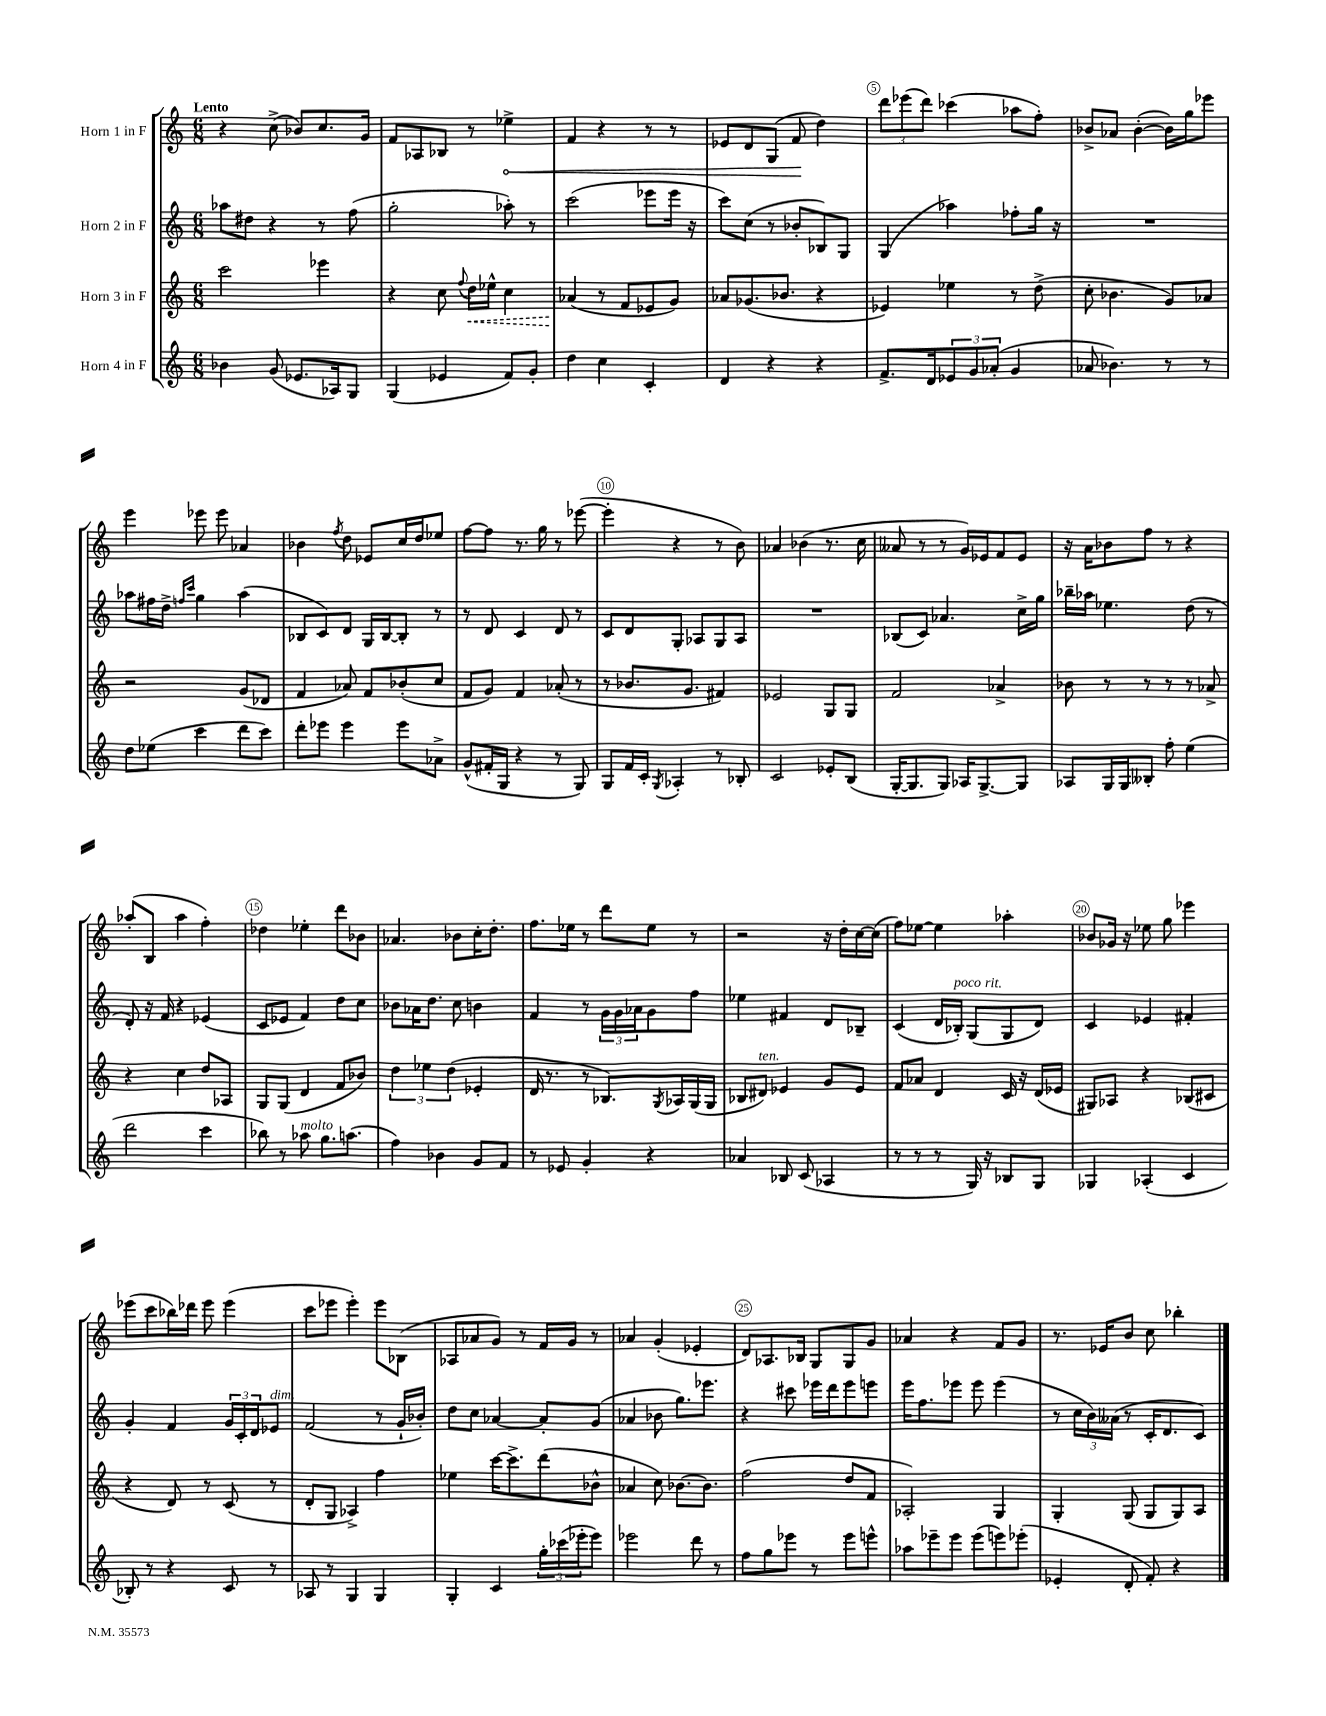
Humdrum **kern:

**kern	**kern	**dynam	**kern	**kern	**dynam
*part4	*part3	*part3	*part2	*part1	*part1
*staff4	*staff3	*staff3	*staff2	*staff1	*staff1
*I"Horn 4 in F	*I"Horn 3 in F	*	*I"Horn 2 in F	*I"Horn 1 in F	*
*clefG2	*clefG2	*	*clefG2	*clefG2	*
*k[]	*k[]	*	*k[]	*k[]	*
*M6/8	*M6/8	*	*M6/8	*M6/8	*
=1	=1	=1	=1	=1	=1
!	!	!	!	!LO:TX:a:B:t=Lento	!
4b-X\	2ccc\	.	8aa-X\L	4r	.
.	.	.	8dd#X\J	.	.
(8g/	.	.	4r	(8cc^\	.
8.e-X/L	.	.	.	8b-X/L)	.
.	4eee-X\	.	8r	8.cc/	.
16A-X/k)	.	.	.	.	.
8G/J	.	.	(8ff\	.	.
.	.	.	.	16g/Jk	.
=2	=2	=2	=2	=2	=2
(4G/	4r	.	2gg'\	8f/L	.
.	.	.	.	8A-X/	.
4e-X/	8cc\	.	.	8B-X/J	.
.	8qqff/	.	.	.	.
!	!	!LO:HP:b	!	!	!
.	16dd\LL	<	.	8r	.
.	16ee-X^^\JJ	.	.	.	.
!	!	!	!	!	!LO:HP:b
8f/L)	4cc\	.	8aa-X'\)	4ee-X^\	<
8g'/J	.	.	8r	.	.
=3	=3	=3	=3	=3	=3
4dd\	(4a-X/	.	(2ccc\	4f/	.
4cc\	8r	[	.	4r	.
.	8f/L	.	.	.	.
4c'/	8e-X/	.	8eee-X\L	8r	.
.	8g/J)	.	16eee-\Jk	8r	.
.	.	.	16r	.	.
=4	=4	=4	=4	=4	=4
4d/	8a-X/L	.	8ccc\L)	8e-X/L	.
.	(8.g-X/	.	(8cc\J	8d/	.
4r	.	.	8r	(8G/J	.
.	8.b-X/J	.	.	.	.
.	.	.	8b-X'/L	8f/	.
4r	4r	.	8B-X/)	4dd\)	[
.	.	.	8G/J	.	.
=5	=5	=5	=5	=5	=5
8.f^/L	4e-X/)	.	(4G/	12ddd\L	.
.	.	.	.	(12eee-X\	.
.	.	.	.	12ddd\J)	.
16d/k	.	.	.	.	.
12e-X/	4ee-X\	.	4aa-X\)	(4ccc-X\	.
12g/	.	.	.	.	.
(12a-X'/J	.	.	.	.	.
4g/	8r	.	8ff-X'\L	8aa-X\L	.
.	(8dd^\	.	16gg\Jk	8ff'\J)	.
.	.	.	16r	.	.
=6	=6	=6	=6	=6	=6
8a-X/	8cc'\	.	2.r	8b-X^/L	.
4.b-X\)	4.b-X\	.	.	8a-X/J	.
.	.	.	.	([4b-'\	.
8r	8g/L)	.	.	16b-\LL])	.
.	.	.	.	16gg\J	.
8r	8a-X/J	.	.	8eee-X\J	.
!!LO:LB:g=z
=7	=7	=7	=7	=7	=7
8dd\L	2r	.	8aa-X\L	4eee\	.
(8ee-X\J	.	.	16ff#X\L	.	.
.	.	.	16dd^\JJ	.	.
.	.	.	16qqffn/LL	.	.
.	.	.	16qqccc/JJ	.	.
4ccc\	.	.	4gg\	8eee-X\	.
.	.	.	.	8eee-\	.
8ddd\L	(8g/L	.	(4aa-\	4a-X/	.
8ccc\J)	8d-X/J	.	.	.	.
=8	=8	=8	=8	=8	=8
8ddd'\L	4f/	.	8B-X/L	4b-X\	.
8eee-X\J	.	.	8c/)	.	.
.	.	.	.	8qff/	.
4eee-\	8a-X/)	.	8d/J	8dd\	.
.	8f/L	.	16G/LL	8e-X/L	.
.	.	.	[16B-/J	.	.
8eee-\L	(8b-X'/	.	8B-'/J]	16cc/L	.
.	.	.	.	16dd/J	.
8a-X^\J	8cc/J	.	8r	8ee-X/J	.
=9	=9	=9	=9	=9	=9
(8g^^/L	8f/L	.	8r	[8ff\L	.
16f#X'/L	8g/J)	.	8d/	8ff\J]	.
16G/JJ	.	.	.	.	.
4r	4f/	.	4c/	8.r	.
.	.	.	.	16gg\	.
8r	(8a-X'/	.	8d/	8r	.
8G/)	8r	.	8r	([8eee-X\	.
=10	=10	=10	=10	=10	=10
8G/L	8r	.	8c/L	4eee-'\]	.
16f/L	8.b-X/L	.	8d/	.	.
16c'/JJ	.	.	.	.	.
8qG/	.	.	.	.	.
4A-X'/	.	.	8G'/J	4r	.
.	8.g/J	.	.	.	.
.	.	.	8A-X/L	.	.
8r	4f#X/)	.	8G/	8r	.
8B-X'/	.	.	8A-/J	8b\)	.
=11	=11	=11	=11	=11	=11
2c/	2e-X/	.	2.r	4a-X/	.
.	.	.	.	(4b-X\	.
8e-X'/L	8G/L	.	.	8.r	.
(8B/J	8G/J	.	.	.	.
.	.	.	.	16cc\	.
=12	=12	=12	=12	=12	=12
[16G'/KL	2f/	.	(8B-X/L	8a--X/	.
8.G/]	.	.	.	.	.
.	.	.	8c/J)	8r	.
8G/J)	.	.	4.a-X/	8r	.
16A-X/KL	.	.	.	16g/LL)	.
[8.G^/	.	.	.	16e-X/J	.
.	4a-X^/	.	.	8f/	.
8G/J]	.	.	16cc^\LL	8e-/J	.
.	.	.	16gg\JJ	.	.
=13	=13	=13	=13	=13	=13
8A-X/L	8b-X\	.	16bb-X~\LL	16r	.
.	.	.	16aa-X\JJ	16a\KL	.
16G/L	8r	.	4.ee-X\	8b-X\	.
16G/J	.	.	.	.	.
8B--X'/J	8r	.	.	8ff\J	.
8ff'\	8r	.	.	8r	.
(4ee\	8r	.	(8dd\	4r	.
.	8a-X^/	.	8r	.	.
!!LO:LB:g=z
=14	=14	=14	=14	=14	=14
2ddd\	4r	.	8d'/)	(8aa-X'/L	.
.	.	.	16r	8B/J	.
.	.	.	16f/	.	.
.	4cc\	.	4r	4aa-\	.
4ccc\	8dd/L	.	(4e-X/	4ff'\)	.
.	8A-X/J	.	.	.	.
=15	=15	=15	=15	=15	=15
8bb-X\)	8G/L	.	8c/L	4dd-X\	.
8r	(8G/J	.	8e-X/J	.	.
!LO:TX:a:i:t=molto	!	!	!	!	!
8aa-X\	4d/	.	4f/)	4ee-X'\	.
8.gg\L	.	.	.	.	.
.	8f/L	.	8dd\L	8ddd\L	.
(8.aan\J	.	.	.	.	.
.	8b-X/J)	.	8cc\J	8b-X\J	.
=16	=16	=16	=16	=16	=16
4ff\)	6dd\	.	8b-X\L	4.a-X/	.
.	.	.	16a-X\K	.	.
.	6ee-X\	.	.	.	.
.	.	.	8.dd\J	.	.
4b-X\	.	.	.	.	.
.	(6dd\	.	.	.	.
.	.	.	8cc\	8b-X\L	.
8g/L	4e-X'/	.	4bn\	16cc'\K	.
.	.	.	.	8.dd'\J	.
8f/J	.	.	.	.	.
=17	=17	=17	=17	=17	=17
8r	16d/	.	4f/	8.ff\L	.
.	8.r	.	.	.	.
8e-X/	.	.	.	.	.
.	.	.	.	16ee-X\Jk	.
4g'/	8r	.	8r	8r	.
.	8.B-X/L)	.	24g\LL	8ddd\L	.
.	.	.	24g\	.	.
.	.	.	24a-X\J	.	.
4r	.	.	8g\	8ee-\J	.
.	8qG/	.	.	.	.
.	16A-X/L	.	.	.	.
.	(16G/	.	8ff\J	8r	.
.	16G/JJ	.	.	.	.
=18	=18	=18	=18	=18	=18
4a-X/	8B-X/L	.	4ee-X\	2r	.
!	!LO:TX:a:i:t=ten.	!	!	!	!
.	8d#X/J)	.	.	.	.
8B-X/	4e-X/	.	4f#X/	.	.
(8c/	.	.	.	.	.
4A-X/	8g/L	.	8d/L	16r	.
.	.	.	.	16dd'\LL	.
.	8e-/J	.	8B-X~/J	[16cc\	.
.	.	.	.	(16cc\JJ]	.
=19	=19	=19	=19	=19	=19
8r	8f/L	.	(4c/	8ff\L)	.
8r	8a-X/J	.	.	[8ee-X\J	.
8r	4d/	.	16d/LL	4ee-\]	.
!	!	!	!LO:TX:a:i:t=poco rit.	!	!
.	.	.	16B-X'/JJ)	.	.
16G/)	.	.	(8G/L	.	.
16r	.	.	.	.	.
8B-X/L	16c/	.	8G/	4aa-X'\	.
.	16r	.	.	.	.
8G/J	(16d/LL	.	8d/J)	.	.
.	16e-X/JJ	.	.	.	.
=20	=20	=20	=20	=20	=20
4G-X/	8G#X/L)	.	4c/	8b-X/L	.
.	8A-X/J	.	.	16g-X/Jk	.
.	.	.	.	16r	.
(4A-X'/	4r	.	4e-X/	8ee-X\	.
.	.	.	.	8gg\	.
4c/	(8B-X/L	.	4f#X'/	4eee-X\	.
.	8c#X/J	.	.	.	.
!!LO:LB:g=z
=21	=21	=21	=21	=21	=21
8B-X'/)	4r	.	4g'/	(8eee-X\L	.
8r	.	.	.	8ccc\	.
4r	8d/)	.	4f/	16bb-X\L)	.
.	.	.	.	16ddd-X\JJ	.
.	8r	.	.	8eee-\	.
8c/	(8c/	.	24g/LL	(4eee-\	.
.	.	.	24c'/	.	.
.	.	.	24d/J	.	.
!	!	!	!LO:TX:a:i:t=dim.	!	!
8r	8r	.	8e-X/J	.	.
=22	=22	=22	=22	=22	=22
8A-X/	8d'/L	.	(2f/	8ccc\L	.
8r	8G/J	.	.	8eee-X\J	.
4G/	4A-X^/)	.	.	4eee-'\)	.
4G/	4ff\	.	8r	8eee-\L	.
.	.	.	16g`/LL	(8B-X\J	.
.	.	.	16b-X'/JJ)	.	.
=23	=23	=23	=23	=23	=23
4G'/	4ee-X\	.	8dd\L	8A-X/L	.
.	.	.	8cc\J	8a-X/	.
4c/	[16ccc\KL	.	[4a-X/	8g/J)	.
.	8.ccc^\]	.	.	.	.
.	.	.	.	8r	.
24gg'\LL	(8ddd\	.	8a-'/L]	16f/LL	.
(24ccc-X\	.	.	.	.	.
.	.	.	.	16g/JJ	.
24eee-X'\J	.	.	.	.	.
8eee-\J)	8b-X^^\J	.	(8g/J	8r	.
=24	=24	=24	=24	=24	=24
2eee-X\	4a-X/	.	4a-X/	4a-X/	.
.	8cc\)	.	8b-X\	(4g'/	.
.	[8.b-X\L	.	8.gg\L)	.	.
8ddd\	.	.	.	4e-X'/	.
.	8.b-\J]	.	8.eee-X\J	.	.
8r	.	.	.	.	.
=25	=25	=25	=25	=25	=25
8ff\L	(2ff\	.	4r	8d/L)	.
8gg\	.	.	.	8.A-X/	.
8eee-X\J	.	.	8ccc#X\	.	.
.	.	.	.	16B-X/Jk	.
8r	.	.	16eee-X\LL	8G/L	.
.	.	.	16ddd\J	.	.
8eee-\L	8dd/L	.	8eee-\	8G/	.
8eeen^^\J	8f/J	.	8eeen\J	8g/J	.
=26	=26	=26	=26	=26	=26
8aa-X\L	2A-X'/)	.	16eee\KL	4a-X/	.
.	.	.	8.ff\	.	.
8eee-X~\	.	.	.	.	.
8eee-\J	.	.	8eee-X\J	4r	.
(8eee-\L	.	.	8eee-\	.	.
8eeen\)	4G/	.	(4eee-\	8f/L	.
(8eee-X'\J	.	.	.	8g/J	.
=27	=27	=27	=27	=27	=27
4e-X'/	4G'/	.	8r	8.r	.
.	.	.	24cc\LL	.	.
.	.	.	24b\)	.	.
.	.	.	.	16e-X/KL	.
.	.	.	(24a--X\JJ	.	.
8d'/	(8G/	.	8r	8b/J	.
8f'/)	8G/L	.	16c'/KL	8cc\	.
.	.	.	8.d/	.	.
4r	8G/)	.	.	4bb-X'\	.
.	8A/J	.	8c/J)	.	.
==	==	==	==	==	==
*-	*-	*-	*-	*-	*-
